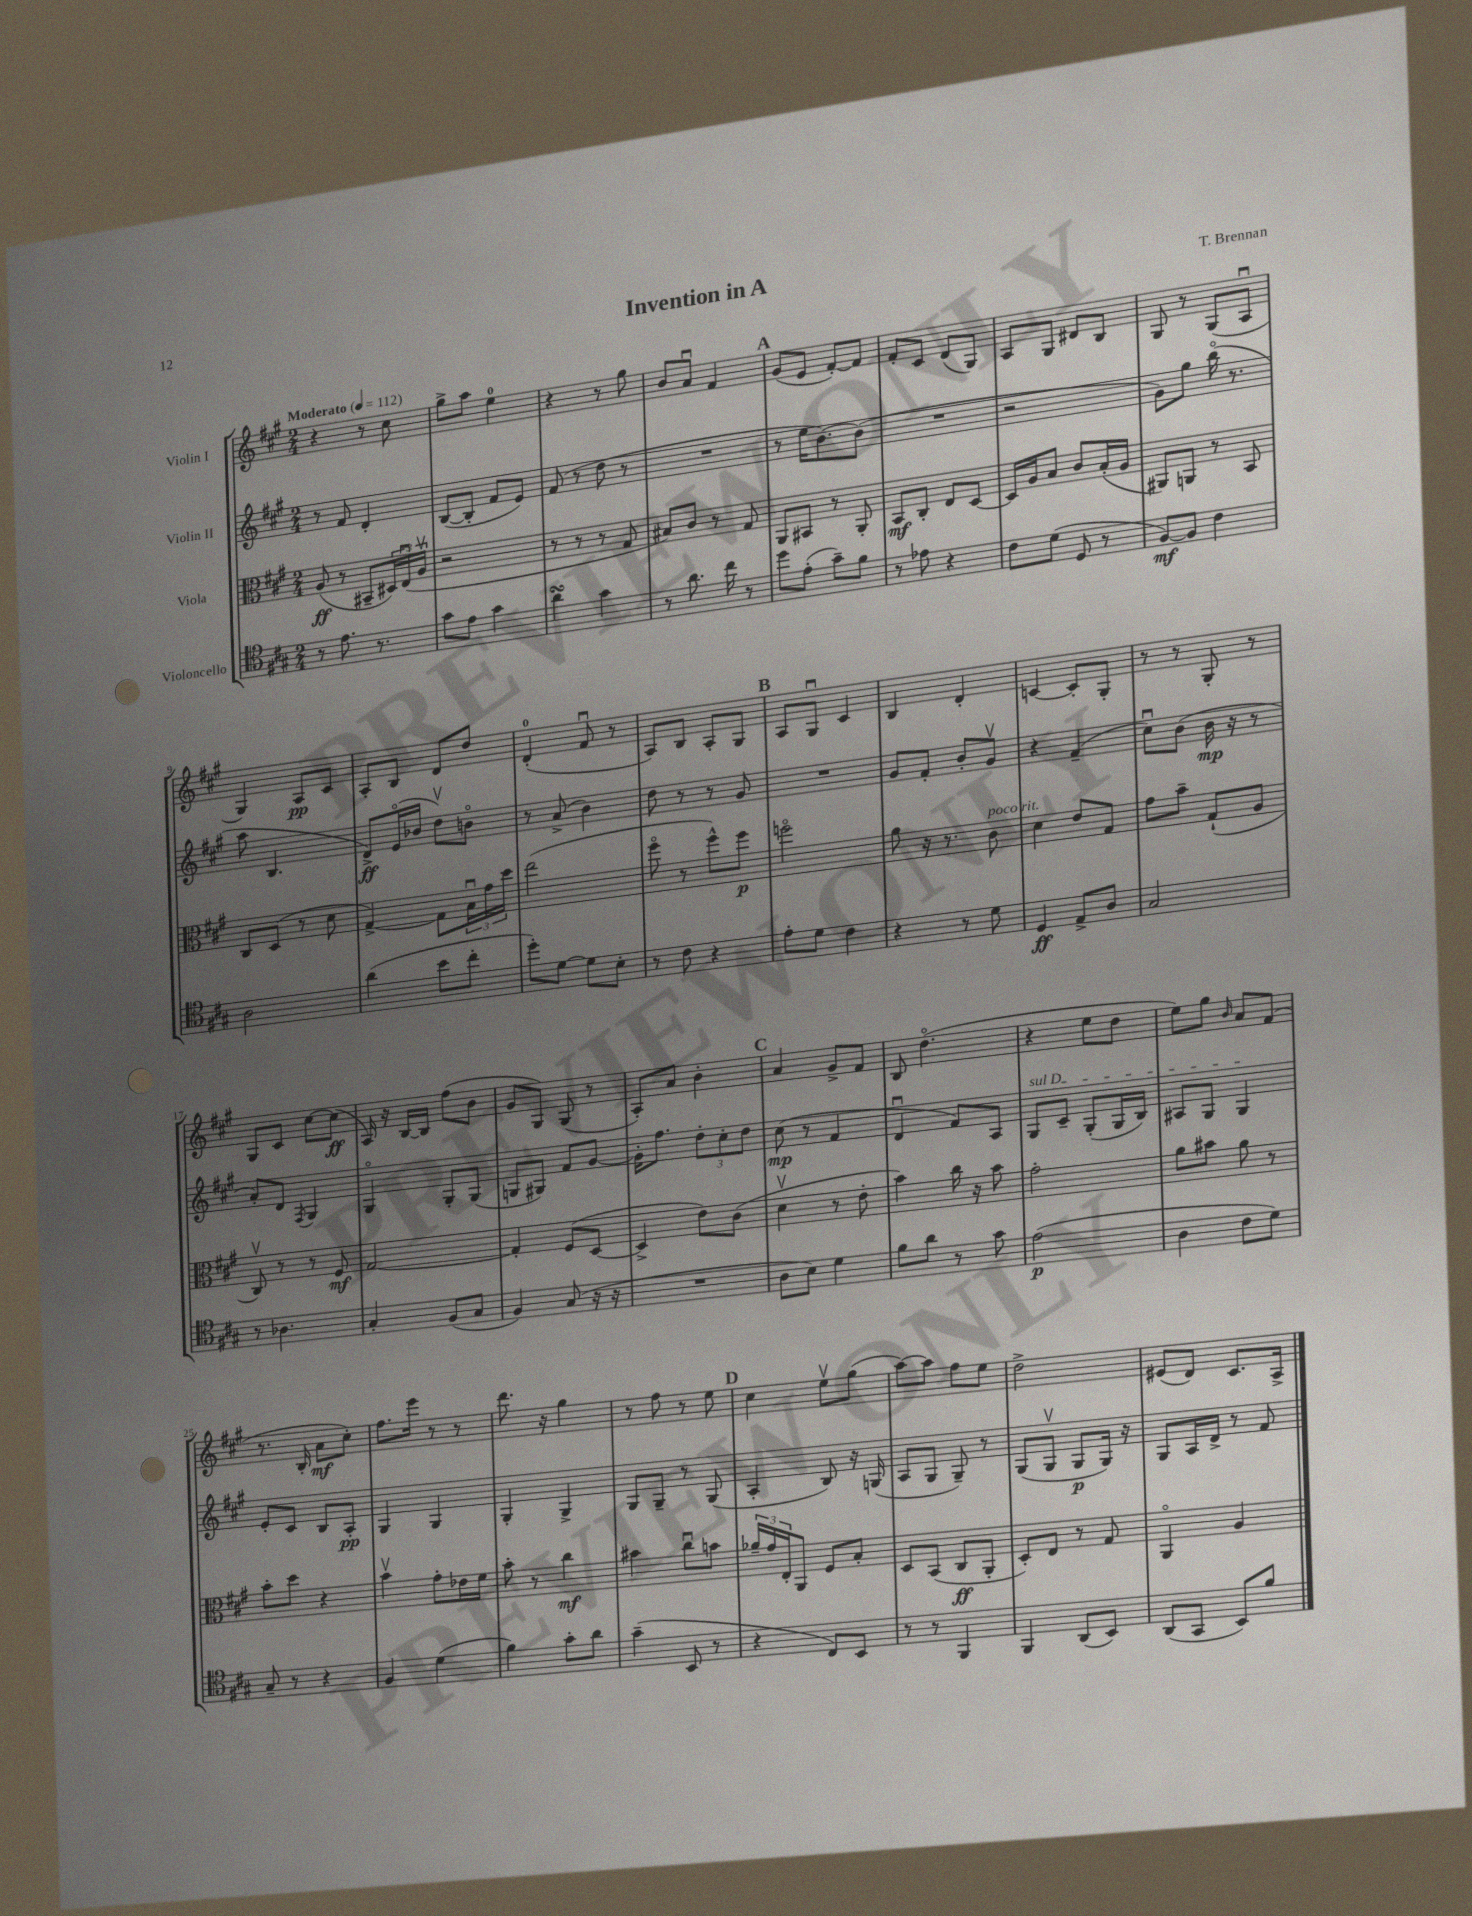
\header { title = "Invention in A" composer = "T. Brennan" }
<<
\new StaffGroup <<
\new Staff = "s0" \with { instrumentName = "Violin I" } {
    \clef treble \key a \major \numericTimeSignature \time 2/4 \tempo "Moderato" 4 = 112
    r4 r8 cis''8 |
    gis''8-> a''8 e''4-0 |
    r4 r8 gis''8 |
    b'8 a'8\downbow fis'4 |
    \mark \markup { \bold "A" } gis'8( e'8 fis'8~-.) fis'8 |
    fis'8-. cis'8 d'8( gis8) |
    a8 gis8 dis'8 b8 |
    gis8 r8 gis8( a8\downbow |
    gis4) a8\pp cis'8 |
    a8-. b8 d'8 d''8 |
    d'4-0-.( fis'8\downbow r8 |
    a8) b8 a8-. gis8 |
    \mark \markup { \bold "B" } a8 gis8\downbow cis'4 |
    b4 d'4-. |
    c'4~ c'8-. gis8-. |
    r8 r8 gis8-. r8 |
    gis8 cis'8 cis''8~ cis''8\ff( |
    a16) r16 b16~ b16 fis''8( b'8 |
    gis'8 gis8) gis8( r8 |
    a8-.) a'8 b'4-. |
    \mark \markup { \bold "C" } a'4 gis'8-> fis'8 |
    b8 d''4.\flageolet( |
    r4 e''8 d''8 |
    e''8) gis''8 \grace { b'16 } a'8 fis'8( |
    r8. b16-. a'8\mf cis''8-.) |
    fis''8. e'''16 r8 r8 |
    d'''8. r16 gis''4 |
    r8 fis''8 r8 e''8 |
    \mark \markup { \bold "D" } cis''4 e''8\upbow gis''8( |
    a''8~) a''8 fis''8 e''8 |
    d''2-> |
    eis'8( d'8) cis'8. a16-> \bar "|." |
}
\new Staff = "s1" \with { instrumentName = "Violin II" } {
    \clef treble \key a \major \numericTimeSignature \time 2/4
    r8 fis'8 d'4-. |
    b8~( b8-. fis'8 e'8) |
    fis'8( r8 d''8 r8 |
    R2 |
    \mark \markup { \bold "A" } r8 e''16 b'8.~) b'8( |
    R2 |
    r2 |
    gis'8) gis''8 b''16\flageolet( r8. |
    a''8 b4. |
    d'8->\ff) e'16\flageolet( bes'16 d''8\upbow) b'8\flageolet |
    r8 a'8->( b'4) |
    d''8 r8 r8 gis'8 |
    \mark \markup { \bold "B" } R2 |
    gis'8 fis'8-. b'8-. gis'8\upbow |
    r4 fis'4--( |
    cis''8\downbow) b'8( b'16\mp r16 r8 |
    a'8-.) d'8 \acciaccatura { fis8 } gis4 |
    gis4\flageolet gis8-. gis8( |
    g8 gis8) fis'8 gis'8~ |
    gis'16-. fis''8. \tuplet 3/2 { d''8-. cis''8-. d''8 } |
    \mark \markup { \bold "C" } cis''8\mp( r8 fis'4 |
    d'4\downbow fis'8) a8 |
    \once \override TextSpanner.bound-details.left.text = \markup { \italic "sul D" } gis8\startTextSpan cis'8-- gis8-.( gis16 b16) |
    ais8 gis8 gis4\stopTextSpan |
    e'8-. cis'8 b8 a8-.\pp |
    gis4 gis4 |
    gis4-. gis4-> |
    gis8 gis8-- r8 gis8( |
    \mark \markup { \bold "D" } a4-. b8) r16 g16( |
    a8 gis8 gis8--) r8 |
    gis8( gis8\upbow gis8\p gis16) r16 |
    gis8 a16 d'16-> r8 fis'8 \bar "|." |
}
\new Staff = "s2" \with { instrumentName = "Viola" } {
    \clef alto \key a \major \numericTimeSignature \time 2/4
    a8\ff( r8 bis,8-- \tuplet 3/2 { dis16) e16\downbow( a16\upbow } |
    r2 |
    r8 r8 r8 gis8 |
    bis8) cis'8 r8 gis8 |
    \mark \markup { \bold "A" } a,8 bis,8 r8 a,8-. |
    b,8\mf cis8-. e8 d8~ |
    d16 a16 b8 cis'8 b16-.( a16 |
    ais,8) a,8 r8 b,8 |
    cis8 d8( r8 d'8 |
    gis4~->) gis8 \tuplet 3/2 { b16\downbow gis'16 d''16 } |
    e''2( |
    fis''8\flageolet r8 fis''8-^) fis''8\p |
    \mark \markup { \bold "B" } f''2\flageolet |
    a'8 r16 r8. cis'8^\markup { \italic "poco rit." } |
    d'4 e'8 gis8 |
    gis'8 b'8-- gis8-!( a8 |
    cis8\upbow) r8 r8 fis8\mf |
    gis2~ |
    gis4-. fis8( d8~ |
    d4-> e'8) cis'8( |
    \mark \markup { \bold "C" } d'4\upbow r8 e'8-. |
    b'4) cis''16 r16 b'8 |
    gis'2-. |
    a'8 bis'8 a'8 r8 |
    b'8-. d''8 r4 |
    b'4\upbow gis'8-. ees'16 fis'16 |
    b'8-. r8 cis''4\mf |
    bis'4 cis''8\downbow b'8 |
    \mark \markup { \bold "D" } \tuplet 3/2 { aes'16-- gis'16 e16-. } a,8 fis8 b8-. |
    d8 b,8( cis8\ff a,8-. |
    d8-.) e8 r8 gis8 |
    a,4\flageolet a4 \bar "|." |
}
\new Staff = "s3" \with { instrumentName = "Violoncello" } {
    \clef tenor \key a \major \numericTimeSignature \time 2/4
    r8 e'8. r8. |
    gis'8 e'8 gis'4 |
    a'4\turn gis'4 |
    r8 a'8. cis''16 r8 |
    \mark \markup { \bold "A" } d''8 e'8-.( gis'8--) fis'8 |
    r8 ees'8 r4 |
    cis'8 d'8( d8 r8 |
    fis8~\mf) fis8 cis'4 |
    a2 |
    a'4( b'8 cis''8-. |
    d''8-.) d'8~ d'8 b8-. |
    r8 cis'8 r4 |
    \mark \markup { \bold "B" } e'8-. d'8 cis'4 |
    r4 r8 d'8 |
    d4\ff e8-> a8 |
    gis2 |
    r8 aes4. |
    gis4-. fis8( gis8 |
    fis4) gis8( r16 r16 |
    R2 |
    \mark \markup { \bold "C" } a8 b8) d'4 |
    fis'8 a'8 r8 gis'8 |
    e'2\p( |
    a4 cis'8 d'8) |
    gis8-- r8 r4 |
    fis4 d'4( |
    fis'4) gis'8-. a'8 |
    gis'4--( b,8 r8 |
    \mark \markup { \bold "D" } r4 cis8) b,8 |
    r8 r8 fis,4 |
    fis,4 a,8( b,8) |
    a,8( gis,8 b,8) fis'8 \bar "|." |
}
>>
>>
